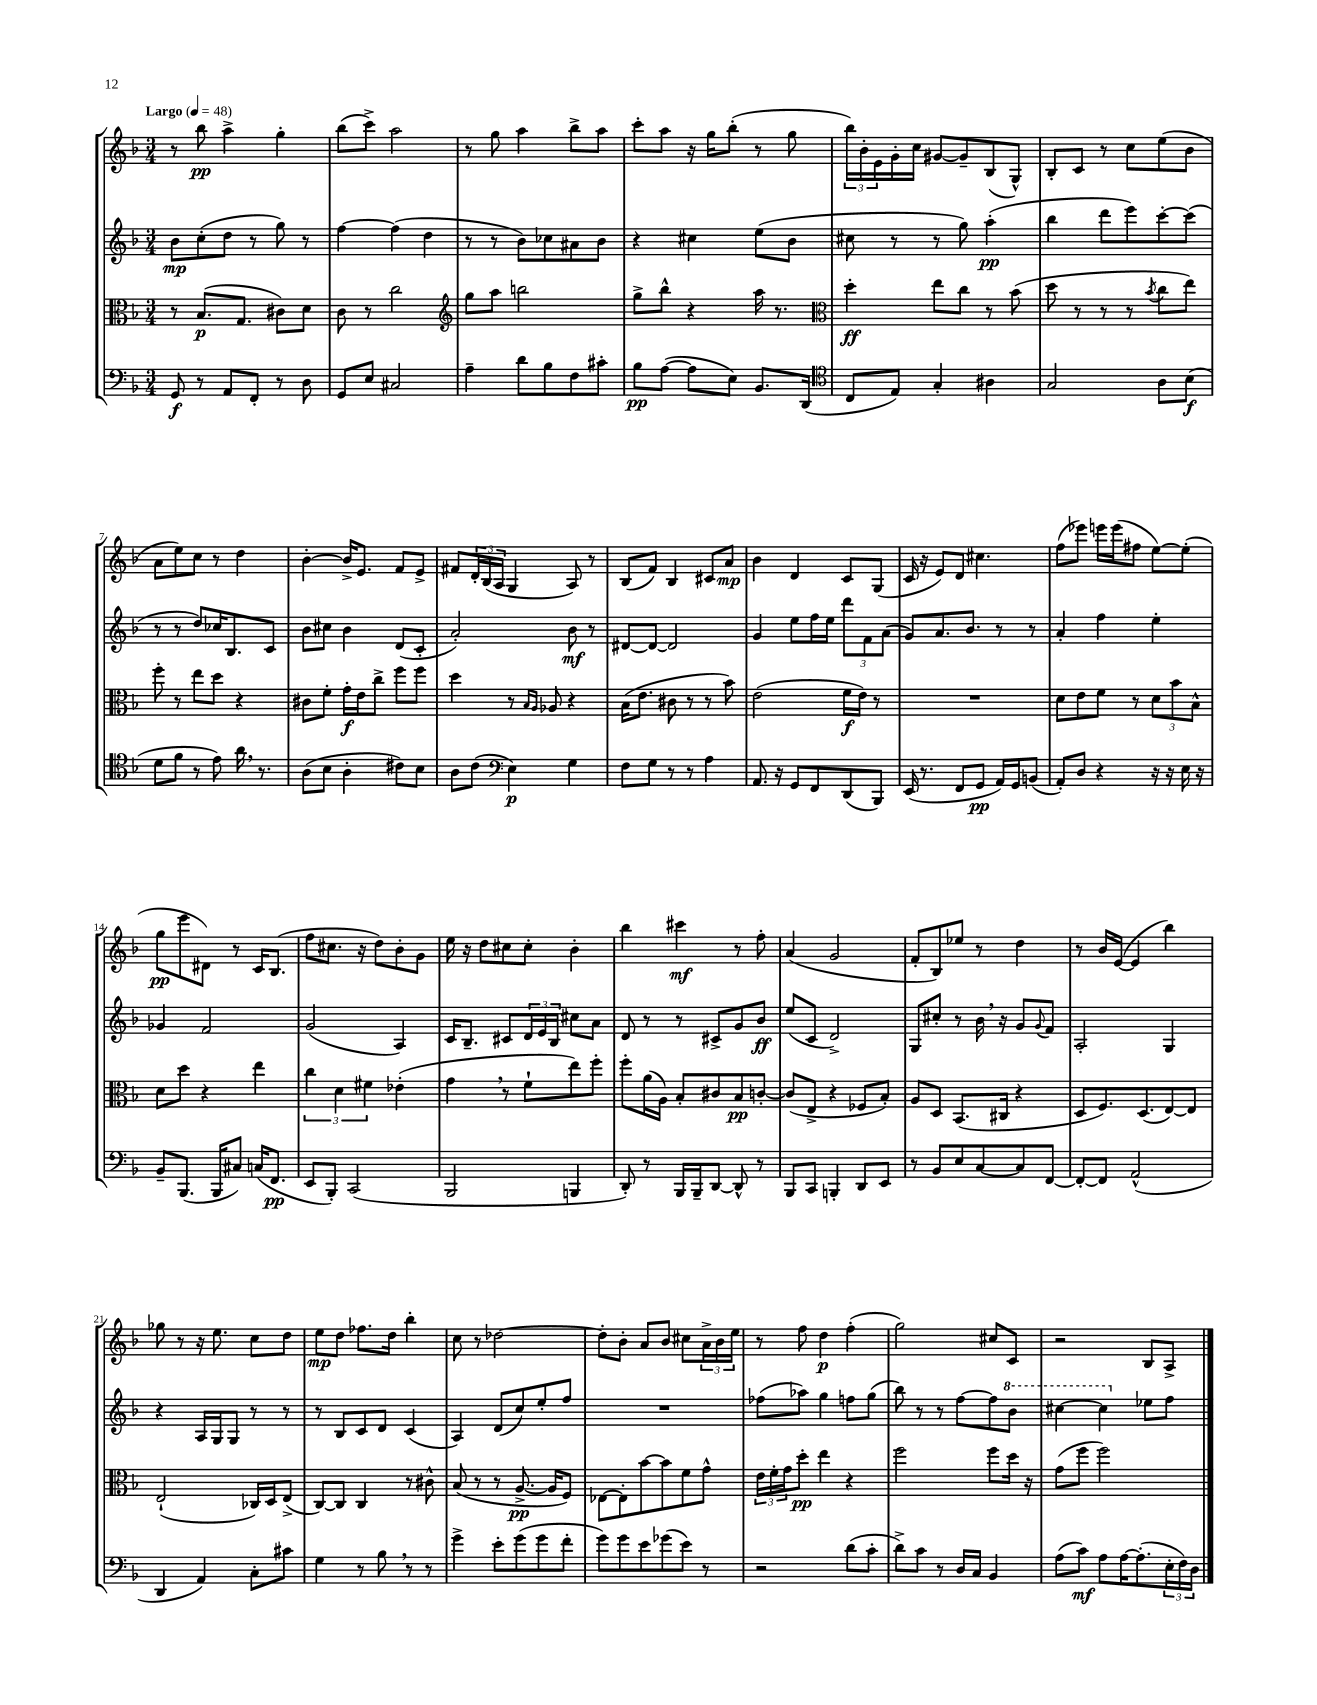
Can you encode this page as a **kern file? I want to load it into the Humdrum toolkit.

**kern	**dynam	**kern	**dynam	**kern	**dynam	**kern	**dynam
*part4	*part4	*part3	*part3	*part2	*part2	*part1	*part1
*staff4	*staff4	*staff3	*staff3	*staff2	*staff2	*staff1	*staff1
*clefF4	*	*clefC3	*	*clefG2	*	*clefG2	*
*k[b-]	*	*k[b-]	*	*k[b-]	*	*k[b-]	*
*M3/4	*	*M3/4	*	*M3/4	*	*M3/4	*
*MM48	*	*MM48	*	*MM48	*	*MM48	*
=1	=1	=1	=1	=1	=1	=1	=1
!	!	!	!	!	!	!LO:TX:a:B:t=Largo	!
8GG/	f	8r	.	8b-\L	mp	8r	.
8r	.	(8.B-/L	p	(8cc'\	.	8bb-\	pp
8AA/L	.	.	.	8dd\J	.	4aa^\	.
.	.	8.G/J	.	.	.	.	.
8FF'/J	.	.	.	8r	.	.	.
8r	.	8c#X\L)	.	8gg\)	.	4gg'\	.
8D\	.	8d\J	.	8r	.	.	.
=2	=2	=2	=2	=2	=2	=2	=2
8GG/L	.	8c\	.	[4ff\	.	(8bb-\L	.
8E/J	.	8r	.	.	.	8ccc^\J)	.
2C#X/	.	2cc\	.	(4ff\]	.	2aa\	.
.	.	.	.	4dd\	.	.	.
=3	=3	=3	=3	=3	=3	=3	=3
*	*	*clefG2	*	*	*	*	*
4A~\	.	8gg\L	.	8r	.	8r	.
.	.	8aa\J	.	8r	.	8gg\	.
8d\L	.	2bbn\	.	8b-\L)	.	4aa\	.
8B-\	.	.	.	8cc-X\	.	.	.
8F\	.	.	.	8a#X\	.	8bb-^\L	.
8c#X'\J	.	.	.	8b-\J	.	8aa\J	.
=4	=4	=4	=4	=4	=4	=4	=4
8B-\L	pp	8gg^\L	.	4r	.	8ccc'\L	.
([8A\J	.	8bb-^^\J	.	.	.	8aa\J	.
8A\L]	.	4r	.	4cc#X\	.	16r	.
.	.	.	.	.	.	16gg\KL	.
8E\J)	.	.	.	.	.	(8bb-'\J	.
8.BB-/L	.	16aa\	.	(8ee\L	.	8r	.
.	.	8.r	.	.	.	.	.
.	.	.	.	8b-\J	.	8gg\	.
(16DD/Jk	.	.	.	.	.	.	.
=5	=5	=5	=5	=5	=5	=5	=5
*clefC4	*	*clefC3	*	*	*	*	*
8C/L	.	4dd'\	ff	8cc#X\	.	24bb-\LL)	.
.	.	.	.	.	.	24b-'\	.
.	.	.	.	.	.	24e\	.
8E/J)	.	.	.	8r	.	16g'\	.
.	.	.	.	.	.	16cc\JJ	.
4G'/	.	8ee\L	.	8r	.	[8g#X/L	.
.	.	8cc\J	.	8gg\)	.	8g#~/]	.
4A#X\	.	8r	.	(4aa'\	pp	(8B-/	.
.	.	(8b-\	.	.	.	8G^^/J)	.
=6	=6	=6	=6	=6	=6	=6	=6
2G/	.	8dd\	.	4bb-\	.	8B-'/L	.
.	.	8r	.	.	.	8c/J	.
.	.	8r	.	8ddd\L	.	8r	.
.	.	8r	.	8eee\)	.	8cc\L	.
.	.	8qb-/	.	.	.	.	.
8A\L	.	8cc\L	.	[8ccc'\	.	(8ee\	.
(8B-\J	f	8ee\J)	.	(8ccc\J]	.	8b-\J	.
!!LO:LB:g=z
=7	=7	=7	=7	=7	=7	=7	=7
8d\L	.	8ff'\	.	8r	.	8a\L	.
8f\J	.	8r	.	8r	.	8ee\)	.
8r	.	8ee\L	.	8dd/L)	.	8cc\J	.
8e\)	.	8dd\J	.	16cc-X/K	.	8r	.
.	.	.	.	8.B-/	.	.	.
16a,\	.	4r	.	.	.	4dd\	.
8.r	.	.	.	.	.	.	.
.	.	.	.	8c/J	.	.	.
=8	=8	=8	=8	=8	=8	=8	=8
(8A\L	.	8c#X\L	.	8b-\L	.	[4b-'\	.
8B-\J	.	8f'\J	.	8cc#X\J	.	.	.
4A'\	.	16g'\LL	f	4b-\	.	16b-^/KL]	.
.	.	16e\J	.	.	.	8.e/J	.
.	.	8cc^\J	.	.	.	.	.
8c#X\L)	.	8ff\L	.	(8d/L	.	8f/L	.
8B-\J	.	8ff\J	.	8c'/J	.	8e^/J	.
=9	=9	=9	=9	=9	=9	=9	=9
8A\L	.	4dd\	.	2a'/)	.	8f#X/L	.
(8c\J	.	.	.	.	.	24d'/L	.
.	.	.	.	.	.	(24B-/	.
.	.	.	.	.	.	24A/JJ	.
*clefF4	*	*	*	*	*	*	*
4E\)	p	8r	.	.	.	4G/	.
.	.	16qqB-/LL	.	.	.	.	.
.	.	16qqA/JJ	.	.	.	.	.
.	.	8A-X/	.	.	.	.	.
4G\	.	4r	.	8b-\	mf	8A/)	.
.	.	.	.	8r	.	8r	.
=10	=10	=10	=10	=10	=10	=10	=10
8F\L	.	(16B-\KL	.	[8d#X/L	.	(8B-/L	.
.	.	8.e\J	.	.	.	.	.
8G\J	.	.	.	8d#/J_	.	8f/J)	.
8r	.	8c#X\	.	2d#/]	.	4B-/	.
8r	.	8r	.	.	.	.	.
4A\	.	8r	.	.	.	8c#X/L	.
.	.	8b-\)	.	.	.	8a/J	mp
=11	=11	=11	=11	=11	=11	=11	=11
8.AA/	.	(2e\	.	4g/	.	4b-\	.
16r	.	.	.	.	.	.	.
8GG/L	.	.	.	8ee\L	.	4d/	.
8FF/	.	.	.	16ff\L	.	.	.
.	.	.	.	16ee\JJ	.	.	.
(8DD/	.	16f\LL	f	12ddd\L	.	8c/L	.
.	.	16e\JJ)	.	.	.	.	.
.	.	.	.	12f\	.	.	.
8BBB-/J)	.	8r	.	.	.	(8G/J	.
.	.	.	.	(12a\J	.	.	.
=12	=12	=12	=12	=12	=12	=12	=12
(16EE/	.	2.r	.	8g/L)	.	16c/	.
8.r	.	.	.	.	.	16r	.
.	.	.	.	8.a/	.	8e/L)	.
8FF/L	.	.	.	.	.	8d/J	.
.	.	.	.	8.b-/J	.	.	.
8GG/J	pp	.	.	.	.	4.cc#X\	.
16AA/LL)	.	.	.	8r	.	.	.
16GG/J	.	.	.	.	.	.	.
(8BBn/J	.	.	.	8r	.	.	.
=13	=13	=13	=13	=13	=13	=13	=13
8AA'/L)	.	8d\L	.	4a'/	.	(8ff\L	.
8D/J	.	8e\	.	.	.	8eee-X\J)	.
4r	.	8f\J	.	4ff\	.	16eeen\LL	.
.	.	.	.	.	.	(16eee\J	.
.	.	8r	.	.	.	8ff#X\J	.
16r	.	12d\L	.	4ee'\	.	[8ee\L)	.
16r	.	.	.	.	.	.	.
.	.	12b-\	.	.	.	.	.
16E\	.	.	.	.	.	(8ee'\J]	.
.	.	12B-^^\J	.	.	.	.	.
16r	.	.	.	.	.	.	.
!!LO:LB:g=z
=14	=14	=14	=14	=14	=14	=14	=14
8BB-~/L	.	8d\L	.	4g-X/	.	8gg\L	pp
(8.BBB-/J	.	8dd\J	.	.	.	8eee\	.
.	.	4r	.	2f/	.	8d#X\J)	.
16BBB-/KL	.	.	.	.	.	.	.
8C#X/J)	.	.	.	.	.	8r	.
(16Cn/KL	.	4ee\	.	.	.	16c/KL	.
8.FF/J	pp	.	.	.	.	(8.B-/J	.
=15	=15	=15	=15	=15	=15	=15	=15
8EE/L	.	6cc\	.	(2g/	.	8ff\L	.
8BBB-'/J)	.	.	.	.	.	8.cc#X\J	.
.	.	6d\	.	.	.	.	.
(2CC/	.	.	.	.	.	.	.
.	.	.	.	.	.	16r	.
.	.	6f#X\	.	.	.	.	.
.	.	.	.	.	.	8dd\L)	.
.	.	(4e-X'\	.	4A/)	.	8b-'\	.
.	.	.	.	.	.	8g\J	.
=16	=16	=16	=16	=16	=16	=16	=16
2BBB-/	.	4g,\	.	16c/KL	.	16ee\	.
.	.	.	.	8.B-~/J	.	16r	.
.	.	.	.	.	.	8dd\L	.
.	.	8r	.	8c#X/L	.	8cc#X\	.
.	.	8f`\L	.	24d/L	.	8cc#'\J	.
.	.	.	.	24e/	.	.	.
.	.	.	.	24B-/JJ	.	.	.
4BBBn/	.	8ee\)	.	8cc#X\L	.	4b-'\	.
.	.	8ff'\J	.	8a\J	.	.	.
=17	=17	=17	=17	=17	=17	=17	=17
8DD'/)	.	8ff'\L	.	8d/	.	4bb-\	.
8r	.	(16a\L	.	8r	.	.	.
.	.	16A\JJ)	.	.	.	.	.
16BBB-/LL	.	8B-'/L	.	8r	.	4ccc#X\	mf
16BBB-~/J	.	.	.	.	.	.	.
[8DD/J	.	8c#X/	.	8c#X^/L	.	.	.
8DD^^/]	.	8B-/	pp	8g/	.	8r	.
8r	.	[8cn'/J	.	8b-/J	ff	8ff'\	.
=18	=18	=18	=18	=18	=18	=18	=18
8BBB-/L	.	(8c/L]	.	(8ee/L	.	(4a/	.
8CC/J	.	8E^/J	.	8c/J	.	.	.
4BBBn'/	.	4r	.	2d^/)	.	2g/	.
8DD/L	.	8F-X/L	.	.	.	.	.
8EE/J	.	8B-'/J)	.	.	.	.	.
=19	=19	=19	=19	=19	=19	=19	=19
8r	.	8A/L	.	8G/L	.	8f'/L	.
8BB-/L	.	8D/J	.	8cc#X'/J	.	8B-/)	.
8E/	.	(8.BB-/L	.	8r	.	8ee-X/J	.
[8C/	.	.	.	16b-,\	.	8r	.
.	.	16C#X/Jk	.	16r	.	.	.
8C/]	.	4r	.	8g/L	.	4dd\	.
.	.	.	.	8qqg/	.	.	.
[8FF/J	.	.	.	8f/J	.	.	.
=20	=20	=20	=20	=20	=20	=20	=20
8FF'/L_	.	8D/L	.	2A'/	.	8r	.
8FF/J]	.	8.F/)	.	.	.	16b-/LL	.
.	.	.	.	.	.	([16e/JJ	.
(2AA^^/	.	.	.	.	.	4e/]	.
.	.	(8.D/	.	.	.	.	.
.	.	[8E/)	.	4G/	.	4bb-\)	.
.	.	8E/J]	.	.	.	.	.
!!LO:LB:g=z
=21	=21	=21	=21	=21	=21	=21	=21
4DD/	.	(2E`/	.	4r	.	8gg-X\	.
.	.	.	.	.	.	8r	.
4AA/)	.	.	.	16A/LL	.	16r	.
.	.	.	.	16G/J	.	8.ee\	.
.	.	.	.	8G/J	.	.	.
8C'\L	.	16C-X/LL)	.	8r	.	8cc\L	.
.	.	16D/J	.	.	.	.	.
8c#X\J	.	(8E^/J	.	8r	.	8dd\J	.
=22	=22	=22	=22	=22	=22	=22	=22
4G\	.	[8C/L)	.	8r	.	8ee\L	mp
.	.	8C/J]	.	8B-/L	.	8dd\J	.
8r	.	4C/	.	8c/	.	8.ff-X\L	.
8B-,\	.	.	.	8d/J	.	.	.
.	.	.	.	.	.	16dd\Jk	.
8r	.	8r	.	(4c/	.	4bb-'\	.
8r	.	8c#X^^\	.	.	.	.	.
=23	=23	=23	=23	=23	=23	=23	=23
4g^\	.	(8B-/	.	4A/)	.	8cc\	.
.	.	8r	.	.	.	8r	.
8e'\L	.	8r	.	(8d/L	.	[2dd-X\	.
(8g\	.	[8.A^/	pp	8cc/)	.	.	.
8g\	.	.	.	8ee'/	.	.	.
.	.	16A/KL]	.	.	.	.	.
8f'\J	.	8F/J)	.	8ff/J	.	.	.
=24	=24	=24	=24	=24	=24	=24	=24
8g\L)	.	[8E-X\L	.	2.r	.	8dd-'\L]	.
8g\	.	8E-'\]	.	.	.	8b-'\J	.
8e\	.	[8b-\	.	.	.	8a/L	.
(8g-X\	.	8b-\]	.	.	.	8b-/J	.
8e\J)	.	8f\	.	.	.	8cc#X\L	.
8r	.	8g^^\J	.	.	.	24a^\L	.
.	.	.	.	.	.	24b-\	.
.	.	.	.	.	.	24ee\JJ	.
=25	=25	=25	=25	=25	=25	=25	=25
2r	.	24e\LL	.	(8ff-X\L	.	8r	.
.	.	24f'\	.	.	.	.	.
.	.	24g\J	.	.	.	.	.
.	.	8dd'\J	pp	8aa-X\J)	.	8ff\	.
.	.	4ee\	.	4gg\	.	4dd\	p
(8d\L	.	4r	.	8ffn\L	.	(4ff'\	.
8c'\J	.	.	.	(8gg\J	.	.	.
=26	=26	=26	=26	=26	=26	=26	=26
8d^\L)	.	2ff\	.	8bb-\)	.	2gg\)	.
8c\J	.	.	.	8r	.	.	.
8r	.	.	.	8r	.	.	.
16D/LL	.	.	.	[8ff\L	.	.	.
16C/JJ	.	.	.	.	.	.	.
4BB-/	.	8ff\L	.	8ff\]	.	8cc#X/L	.
*	*	*	*	*8va	*	*	*
.	.	16dd\Jk	.	8bb-\J	.	8c/J	.
.	.	16r	.	.	.	.	.
=27	=27	=27	=27	=27	=27	=27	=27
(8A\L	.	(8g\L	.	[4ccc#X\	.	2r	.
8c\J)	mf	8ff\J	.	.	.	.	.
8A\L	.	2ff\)	.	4ccc#\]	.	.	.
[16A\K	.	.	.	.	.	.	.
(8.A'\]	.	.	.	.	.	.	.
*	*	*	*	*X8va	*	*	*
.	.	.	.	8ee-X\L	.	8B-/L	.
24E'\L	.	.	.	8ff\J	.	8A^/J	.
24F\)	.	.	.	.	.	.	.
24D\JJ	.	.	.	.	.	.	.
==	==	==	==	==	==	==	==
*-	*-	*-	*-	*-	*-	*-	*-
